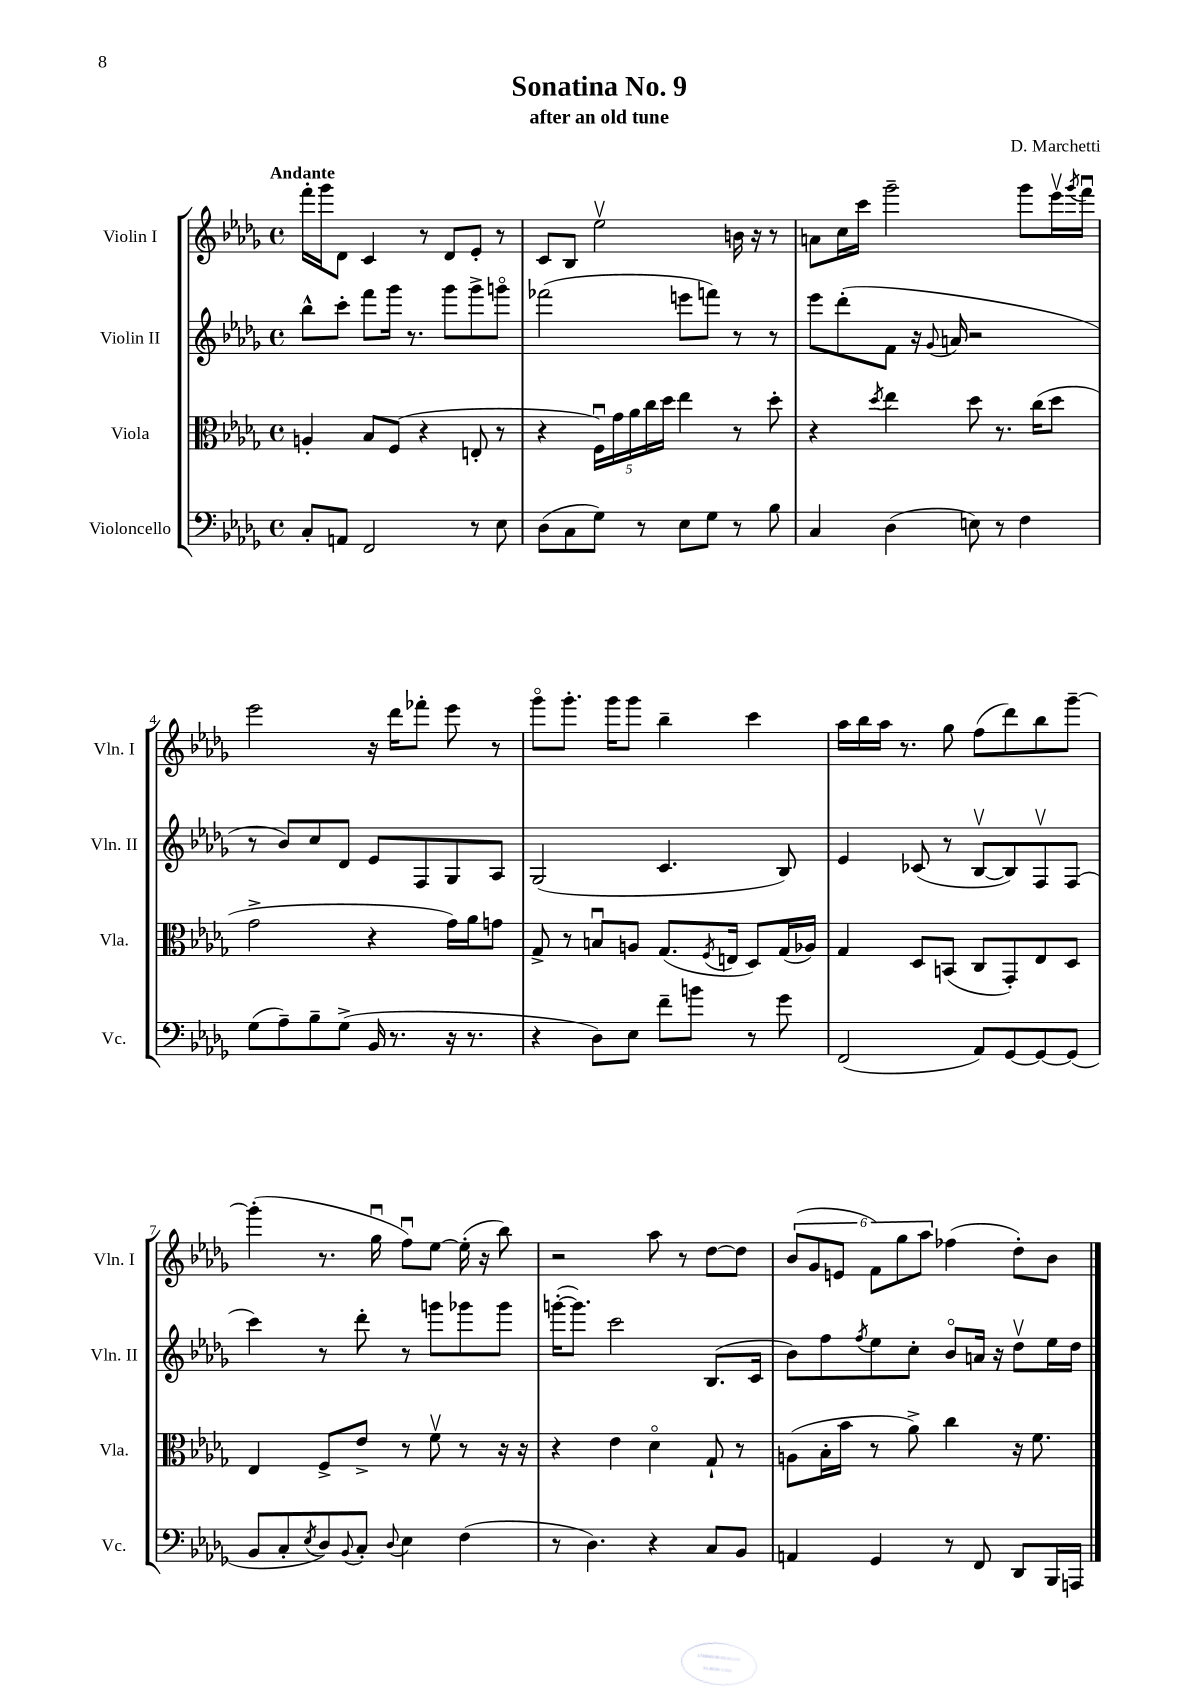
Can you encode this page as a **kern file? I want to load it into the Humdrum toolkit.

**kern	**kern	**kern	**kern
*staff4	*staff3	*staff2	*staff1
*clefF4	*clefC3	*clefG2	*clefG2
*k[b-e-a-d-g-]	*k[b-e-a-d-g-]	*k[b-e-a-d-g-]	*k[b-e-a-d-g-]
*M4/4	*M4/4	*M4/4	*M4/4
*met(c)	*met(c)	*met(c)	*met(c)
8C'	4A'	8bb-^^	16fff'
.	.	.	16ggg-
8AA	.	8ccc'	8d-
2FF	8B-	8fff	4c
.	(8F	16ggg-	.
.	.	8.r	.
.	4r	.	8r
.	.	8ggg-	8d-
8r	8E'	8ggg-^	8e-'
8E-	8r	8gggo	8r
=	=	=	=
(8D-	4r	(2fff-	8c
8C	.	.	8B-
8G-)	20Fu)	.	2ee-v
.	20g-	.	.
.	20a-	.	.
8r	.	.	.
.	20cc	.	.
.	20dd-	.	.
8E-	4ee-	8eee	.
8G-	.	8fff)	.
8r	8r	8r	16b
.	.	.	16r
8B-	8dd-'	8r	8r
=	=	=	=
4C	4r	8eee-	8a
.	.	(8ddd-'	16cc
.	.	.	16ccc
.	8qdd-	.	.
(4D-	4ee-	8f	2ggg-~
.	.	16r	.
.	.	8qqg-	.
.	.	16a	.
8E)	8dd-	2r	.
8r	8.r	.	.
4F	.	.	8ggg-
.	(16cc	.	.
.	8dd-	.	16eee-v
.	.	.	8qggg-
.	.	.	16fffu
=	=	=	=
(8G-	2g-^	8r	2eee-
8A-~)	.	8b-)	.
8B-~	.	8cc	.
(8G-^	.	8d-	.
16BB-	4r	8e-	16r
8.r	.	.	16ddd-
.	.	8F	8fff-'
16r	16g-)	8G-	8eee-
8.r	16a-	.	.
.	8g	8A-	8r
=	=	=	=
4r	8G-^	(2G-	8ggg-o
.	8r	.	8.ggg-'
8D-)	8Bu	.	.
.	.	.	16ggg-
8E-	8A	.	8ggg-
8f~	(8.G-	4.c	4bb-~
8b	.	.	.
.	8qF	.	.
.	16E	.	.
8r	8D-)	.	4ccc
8g-	(16G-	8B-)	.
.	16A-)	.	.
=	=	=	=
(2FF	4G-	4e-	16aa-
.	.	.	16bb-
.	.	.	16aa-
.	.	.	8.r
.	8D-	(8c-	.
.	(8BB	8r	8gg-
8AA-)	8C	[8B-v	(8ff
[8GG-	8GG-')	8B-])	8ddd-)
8GG-_	8E-	8Fv	8bb-
(8GG-]	8D-	(8F	[8ggg-~
=	=	=	=
8BB-	4E-	4ccc)	(4ggg-']
8C'	.	.	.
8qE-	.	.	.
8D-)	8F^	8r	8.r
8qqBB-	.	.	.
8C'	8e-^	8ddd-'	.
.	.	.	16gg-u
8qqD-	.	.	.
4E-	8r	8r	8ffu)
.	8fv	8ggg	[8ee-
(4F	8r	8ggg-	(16ee-']
.	.	.	16r
.	16r	8ggg-	8bb-)
.	16r	.	.
=	=	=	=
8r	4r	([16ggg'	2r
.	.	8.ggg])	.
4.D-)	.	.	.
.	4e-	2ccc	.
4r	4d-o	.	8aa-
.	.	.	8r
8C	8G-`	(8.B-	[8dd-
8BB-	8r	.	8dd-]
.	.	16c	.
=	=	=	=
4AA	(8A	8b-)	(12b-
.	.	.	12g-
.	16B-'	8ff	.
.	.	.	12e
.	16b-	.	.
.	.	8qff	.
4GG-	8r	8ee-	12f)
.	.	.	12gg-
.	8a-^)	8cc'	.
.	.	.	12aa-
8r	4cc	8b-o	(4ff-
8FF	.	16a	.
.	.	16r	.
8DD-	16r	8dd-v	8dd-')
.	8.f	.	.
16BBB-	.	16ee-	8b-
16AAA	.	16dd-	.
==	==	==	==
*-	*-	*-	*-
